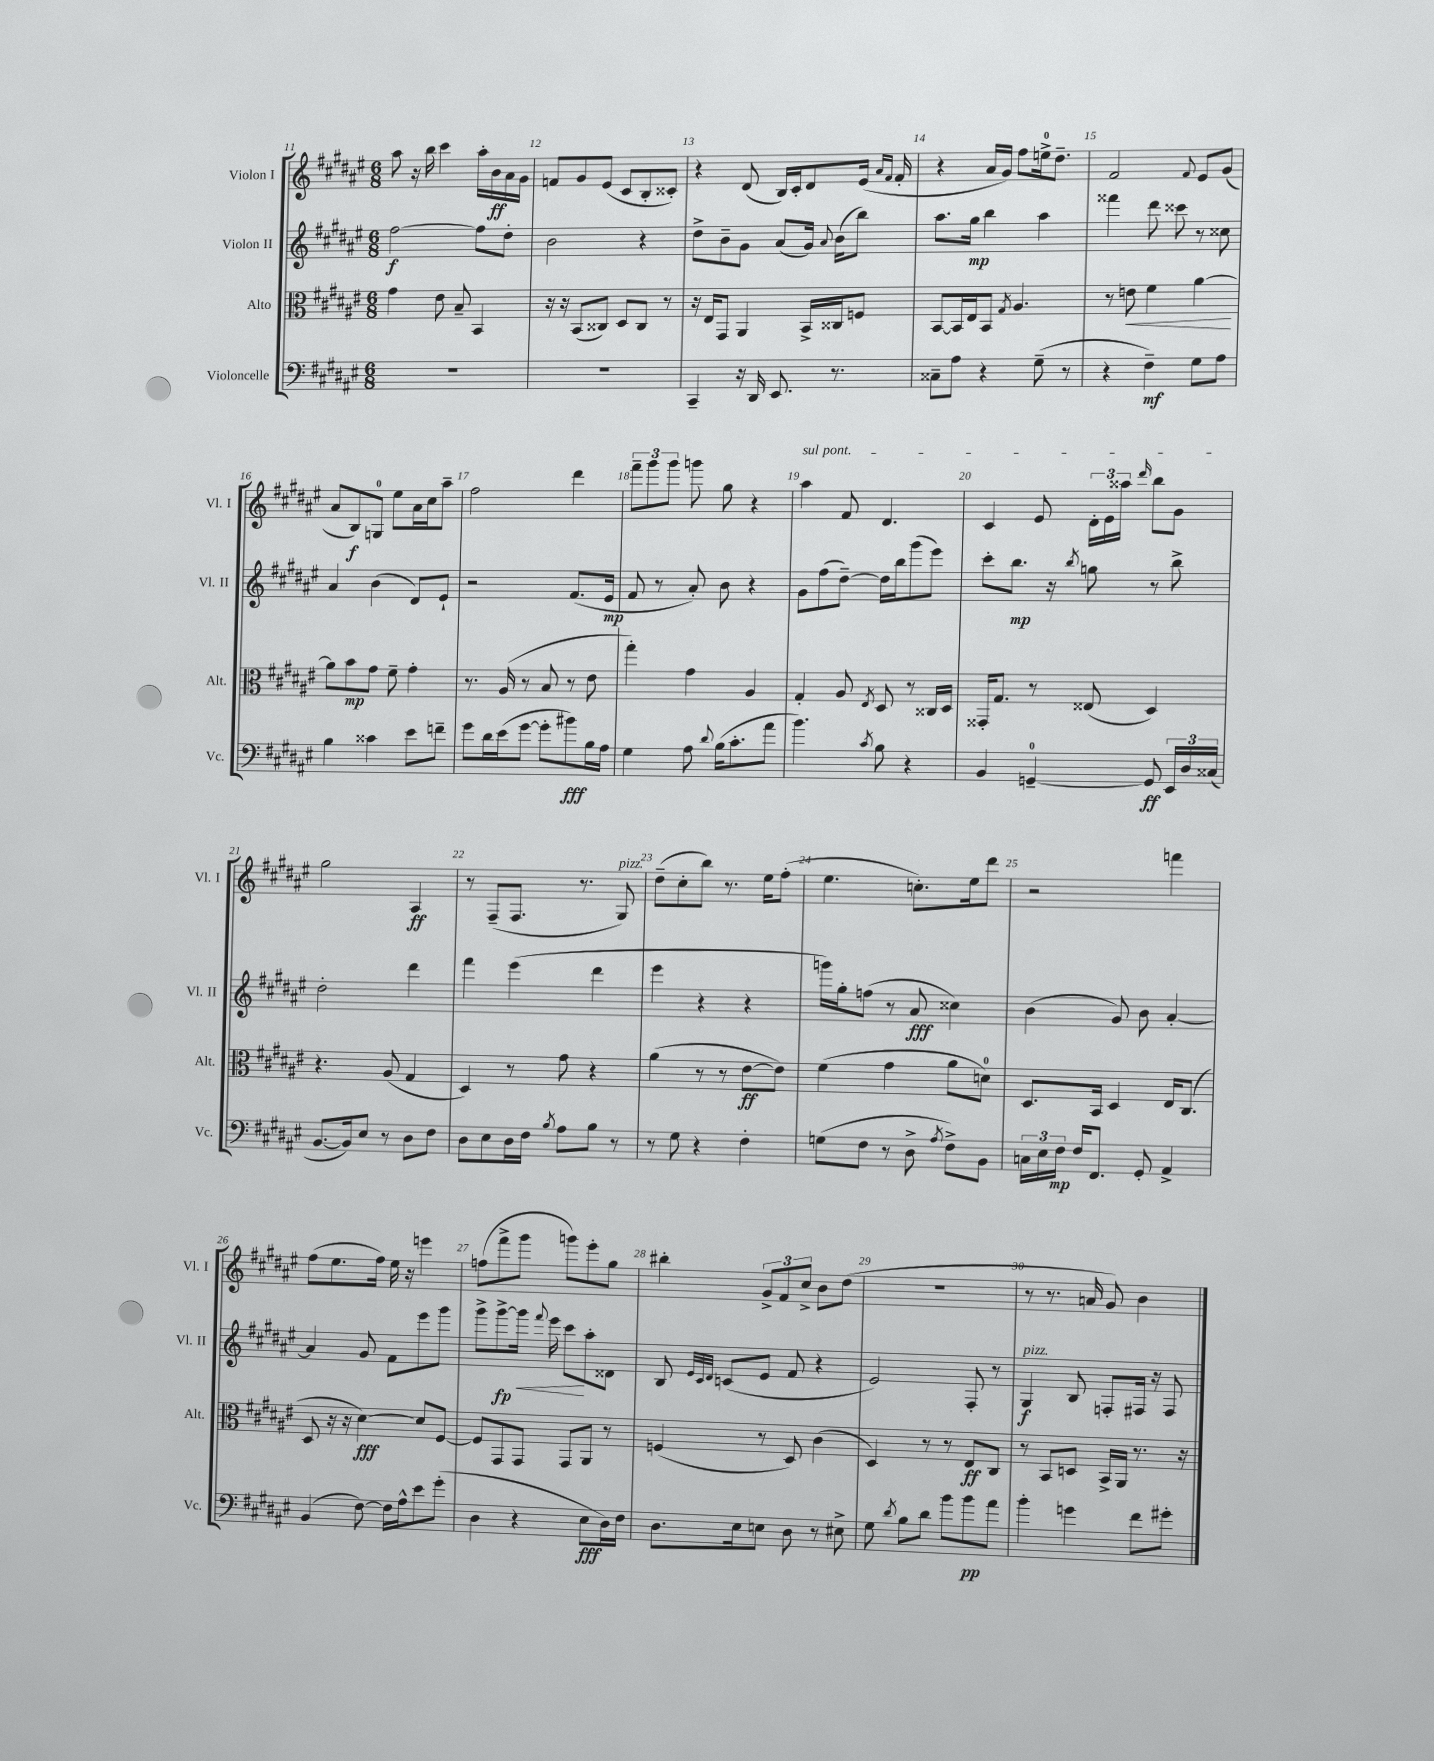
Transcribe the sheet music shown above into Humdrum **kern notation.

**kern	**kern	**kern	**kern
*staff4	*staff3	*staff2	*staff1
*clefF4	*clefC3	*clefG2	*clefG2
*k[f#c#g#d#a#e#]	*k[f#c#g#d#a#e#]	*k[f#c#g#d#a#e#]	*k[f#c#g#d#a#e#]
*M6/8	*M6/8	*M6/8	*M6/8
2.r	4g#\	[2ff#\	8aa#\
.	.	.	16r
.	.	.	16bb\
.	8e#\	.	4ccc#\
.	8B~/	.	.
.	4BB/	8ff#\]L	16aa#'\LL
.	.	.	16b\
.	.	8dd#'\J	16a#\
.	.	.	16g#\JJ
=	=	=	=
2.r	16r	2b\	8f/L
.	16r	.	.
.	(8BB/L	.	8g#/
.	8C##/J)	.	(8e#/J
.	8D#/L	.	8c#/L
.	8C##/J	4r	8B'/
.	8r	.	8c##'/J)
=	=	=	=
4CC#~/	16r	8dd#^\L	4r
.	16E#/LK	.	.
.	8GG#/J	8b~\	.
16r	4AA#/	8g#\J	(8d#/
16DD#/	.	.	.
8.EE#/	.	(8a#/L	16B/LL)
.	.	.	16c#'/J
.	16BB^/LL	16g#/Jk)	8d#/
.	.	8qqa#/	.
8.r	16C##/J	(16b\LK	.
.	8F/J	8bb\J)	(16e#/Jk
.	.	.	16qqa#/LL
.	.	.	16qqf#/JJ
.	.	.	16f#'/
=	=	=	=
8C##~\L	[8BB/L	8.aa#\L	4r
8A#\J	16BB/]L	.	.
.	16E#/J	16gg#\Jk	.
4r	8BB/J	4bb\	16a#/LL
.	.	.	16g#/JJ)
.	8qG#/	.	.
.	4.A#/	.	8ff#\L
(8G#~\	.	4aa#\	16ee^\k
.	.	.	8.dd#~\J
8r	.	.	.
=	=	=	=
4r	8r	4fff##\	2f#/
.	8e\	.	.
4F#~\)	4f#\	8ddd#\	.
.	.	8ccc##\	.
.	.	.	8qqf#/
8G#\L	[4a#\	8r	8e#/L
8A#\J	.	8cc##\	(8g#/J
=	=	=	=
4B\	8a#\]L	4a#/	8a#/L
.	8b\	.	8B/)
4c##\	8g#\J	(4b\	8G/J
.	8f#~\	.	8ee#\L
8e#\L	4g#'\	8d#/L)	16a#\L
.	.	.	16cc#\J
8f~\J	.	8e#`/J	8aa#~\J
=	=	=	=
8g#\L	8.r	2r	2ff#\
16d#\L	.	.	.
(16e#\J	(16A#/	.	.
[8g#\J	8r	.	.
8g#'\]L	8B/	.	.
8b#\)	8r	(8.f#/L	4ddd#\
16B\L	8e#\	.	.
16A#\JJ	.	16e#/Jk	.
=	=	=	=
4G#\	4gg#'\)	8f#/	12fff#~\L
.	.	.	12ggg#\
.	.	8r	.
.	.	.	12ggg#\J
8A#\	4g#\	8a#'/)	8ggg\
8qqd#/	.	.	.
(16B\LK	.	8b\	8gg#\
8.c#'\	.	.	.
.	4A#/	4r	4r
8a#\J	.	.	.
=	=	=	=
4.b\)	4G#'/	8g#\L	4aa#\
.	.	(8ff#\	.
.	8A#/	[8dd#~\J)	8f#/
8qc#/	8qE#/	.	.
8B\	8D#/	16dd#\]LL	4.d#/
.	.	16bb\J	.
4r	8r	(8ggg#\	.
.	16C##/LL	8eee#\J)	.
.	16D#/JJ	.	.
=	=	=	=
4BB/	16GG##'/LK	8ccc#'\L	4c#/
.	8.G#/J	.	.
.	.	8.bb\J	.
[4GG~/	8r	.	8e#/
.	.	16r	.
.	.	8qbb/	.
.	(8E##/	8gg\	24d#'\LL
.	.	.	24e#\
.	.	.	24aa##\JJ
.	.	.	16qqddd#/
8GG/]	4D#/)	8r	8bb\L
24EE#/LL	.	8bb^\	8g#\J
24D#/	.	.	.
(24C##/JJ	.	.	.
=	=	=	=
[8.BB/L	4.r	2dd#'\	2gg#\
16BB/]k)	.	.	.
8E#/J	.	.	.
8r	(8A#/	.	.
8D#\L	4G#/	4ddd#\	4A#/
8F#\J	.	.	.
=	=	=	=
8D#\L	4D#/)	4fff#\	8r
8E#\	.	.	(8F#~/L
16D#\L	8r	(4eee#\	8.F#/J
16F#\JJ	.	.	.
8qB/	.	.	.
8A#\L	8g#\	.	.
.	.	.	8.r
8B\J	4r	4ddd#\	.
8r	.	.	8G#/)
=	=	=	=
8r	(4a#\	4eee#\	(8dd#~\L
8G#\	.	.	8cc#'\
4r	8r	4r	8bb\J)
.	8r	.	8.r
4F#'\	[8e#\L	4r	.
.	.	.	16ee#\LK
.	8e#\]J)	.	(8ff#'\J
=	=	=	=
(8G\L	(4f#\	16ggg\LL)	4.ee#\
.	.	16gg#'\J	.
8F#\J	.	(8ff\J	.
8r	4g#\	8r	.
8D#^\	.	8a#/	8.cc'\L)
8qA#/	.	.	.
8F#^\L)	8a#\L	4cc##\)	.
.	.	.	16ee#\k
8BB\J	8d\J)	.	8ddd#\J
=	=	=	=
24C\LL	8.D#/L	(4b\	2r
24E#\	.	.	.
24F#\JJ	.	.	.
16F#/LK	.	.	.
8.FF#/J	16BB/Jk	.	.
.	4D#/	8g#/)	.
8GG#'/	.	8b\	.
4AA#^/	16E#/LK	[4a#'/	4fff\
.	(8.C#/J	.	.
=	=	=	=
(4BB/	8D#/	4a#/]	(8ff#\L
.	16r	.	8.ee#\
.	16r	.	.
[8F#\)	[4d#\)	8g#/	.
.	.	.	16ff#\Jk)
16F#\]LL	.	8f#\L	16ee#\
16A#^^\J	.	.	16r
8e#\	8d#/]L	8eee#\	4eee\
(8g#'\J	[8F#/J	8ggg#\J	.
=	=	=	=
4D#\	8F#/]L	8ggg#^\L	(8ff\L
.	8GG#/	[8ggg#^\	8fff#^\
4r	8GG#/J	16ggg#\]Jk	8ggg#\J
.	.	8qqfff#/	.
.	.	16eee#\	.
.	8GG#/L	8ccc#\L	8ggg\L)
8E#\L	8AA#/J	8aa#'\	8eee#'\
16D#\L)	8r	8d##\J	8gg#\J
16F#\JJ	.	.	.
=	=	=	=
8.D#\L	(4F/	8B/	4bb#'\
.	.	32qqe#/LLL	.
.	.	32qqc#/	.
.	.	32qqd#/JJJ	.
.	.	(8c/L	.
16E#\k	.	.	.
8E\J	8r	8e#/J	12g#^/L
.	.	.	12f#/
8D#\	8D#/)	8f#/	.
.	.	.	12cc#^/J
8r	(4c#\	4r	8b\L
8E#^\	.	.	(8dd#\J
=	=	=	=
8G#\	4D#/)	2e#/)	2.r
8qd#/	.	.	.
8B\L	.	.	.
8d#\J	8r	.	.
8b\L	8r	.	.
8b\	8E#/L	8F#'/	.
8a#\J	8C#/J	8r	.
=	=	=	=
4b'\	8r	4G#/	8r
.	8BB/L	.	8.r
4g\	8D/J	8B/	.
.	.	.	16a/
.	16BB^/LL	8F'/L	8g#/)
.	16AA#/JJ	.	.
8f#\L	8.r	16F#/Jk	4b\
.	.	16r	.
8g#'\J	.	8F#/	.
.	16r	.	.
==	==	==	==
*-	*-	*-	*-
